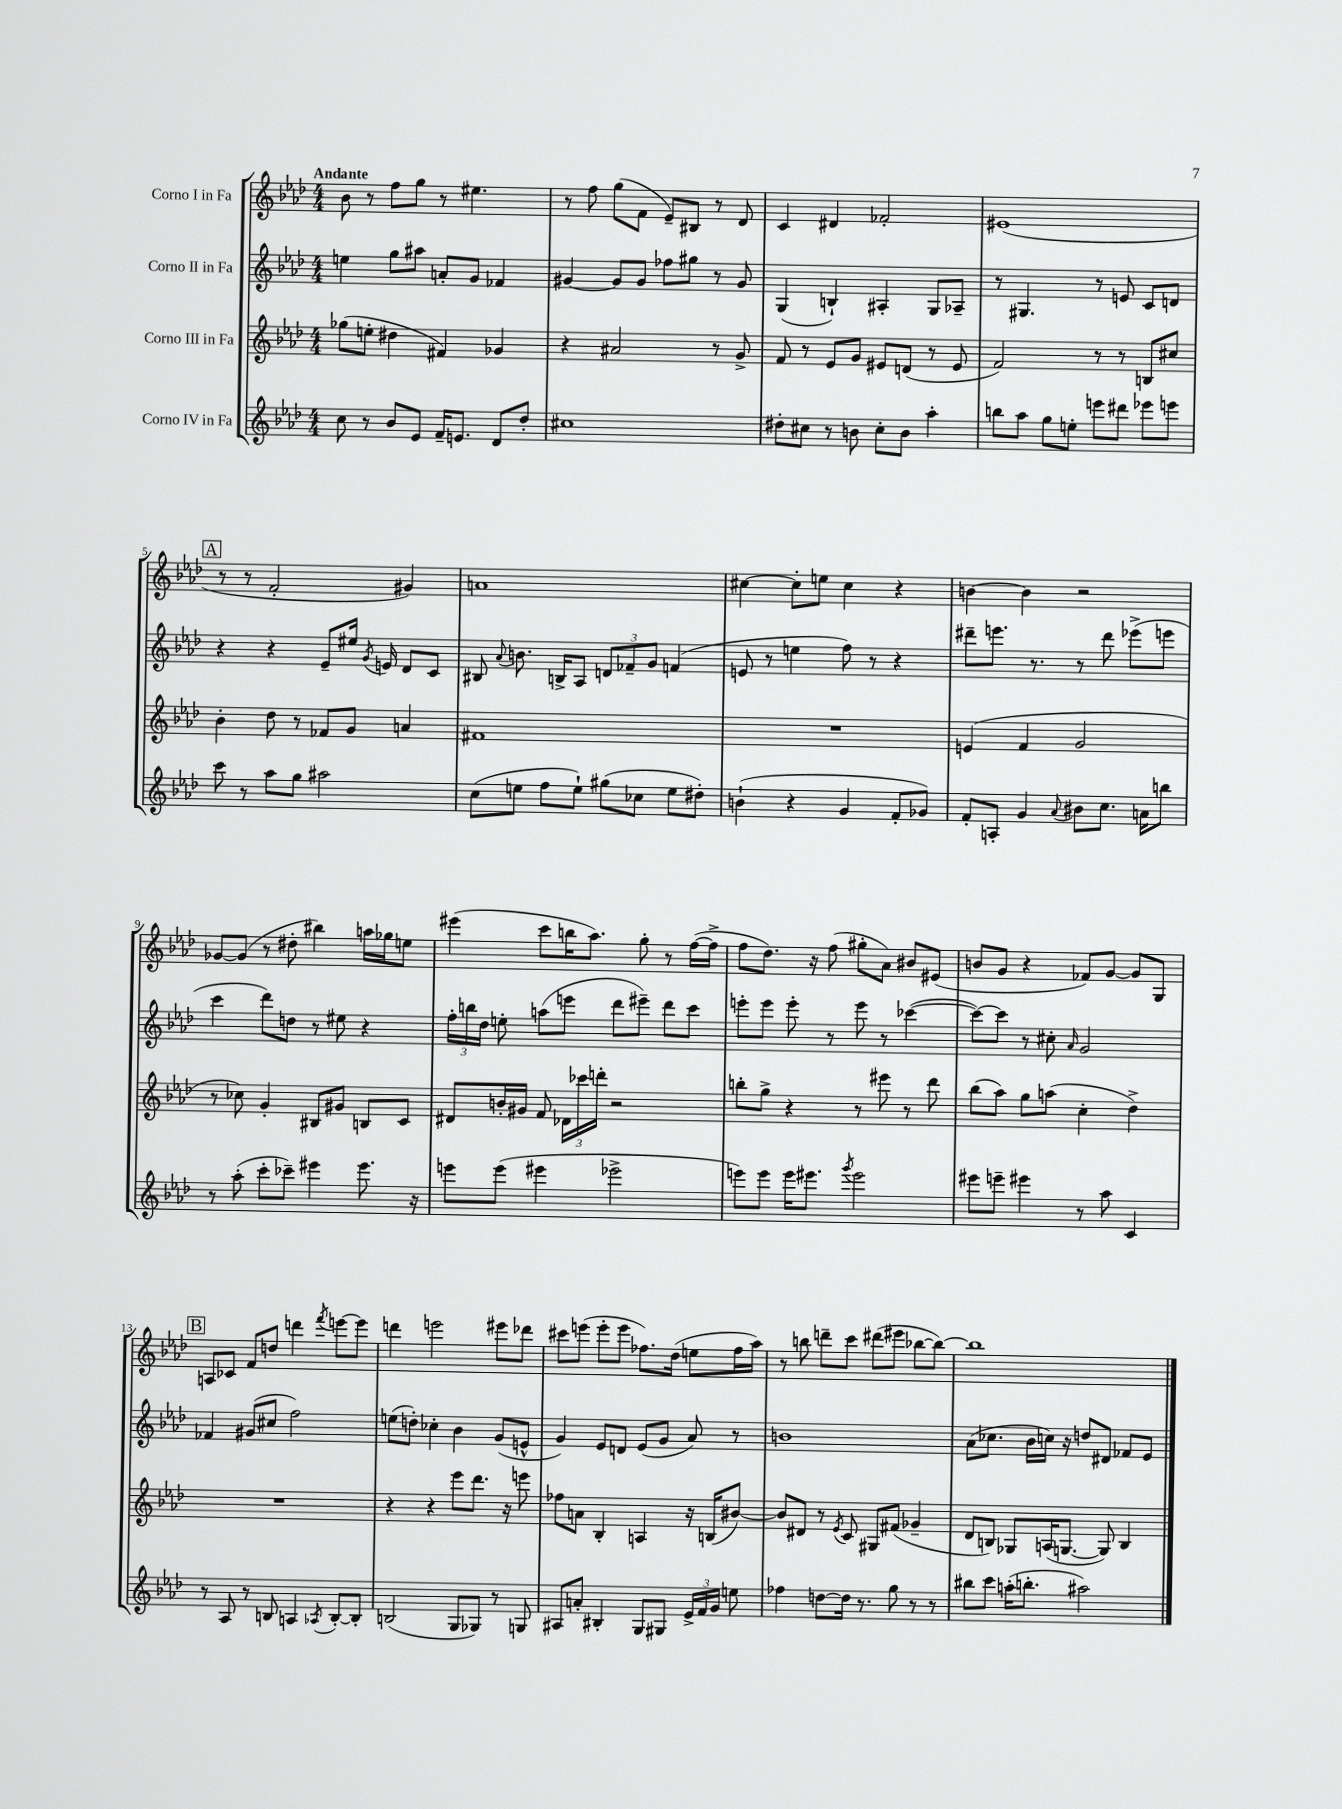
<<
\new StaffGroup <<
\new Staff = "s0" \with { instrumentName = "Corno I in Fa" } {
    \clef treble \key aes \major \numericTimeSignature \time 4/4 \tempo "Andante"
    \autoBeamOff bes'8 r8 f''8[ g''8] r8 eis''4. |
    r8 f''8 g''8[( f'8] ees'8[--) bis8] r8 des'8 |
    c'4 dis'4 fes'2-. |
    eis'1( |
    \mark \markup { \box "A" } r8 r8 f'2-. gis'4) |
    a'1 |
    cis''4~ cis''8[-. e''8] cis''4 r4 |
    b'4~ b'4 r2 |
    ges'8[~ ges'8]( r8 dis''8-. bis''4) a''16[ ges''16 e''8] |
    eis'''4( c'''8[ b''16 aes''8.]) g''8-. r8 f''16[~( f''16]-> |
    f''8[ des''8.]) r16 f''8( gis''8[-. aes'8]) bis'8[ eis'8]( |
    b'8[ g'8] r4 fes'8[) g'8]~ g'8[ g8] |
    \mark \markup { \box "B" } a8[ ces'8] f'8[ d''8] d'''4 \acciaccatura { f'''8 } e'''8[~ e'''8] |
    d'''4 e'''2 eis'''8[ des'''8] |
    cis'''8[ e'''8]( e'''8[-. e'''8] fes''8.[) des''16]( e''8[ fes''16 aes''16]) |
    r8 b''8 d'''8[-- c'''8] dis'''8[( eis'''8] bes''8[~ bes''8]~) |
    bes''1 \bar "|." |
}
\new Staff = "s1" \with { instrumentName = "Corno II in Fa" } {
    \clef treble \key aes \major \numericTimeSignature \time 4/4
    \autoBeamOff e''4 g''8[ ais''8] a'8[-. g'8] fes'4 |
    gis'4~ gis'8[ gis'8] fes''8[ gis''8] r8 gis'8 |
    g4( b4-!) ais4-. g8[ aes8]-- |
    r8 gis4. r8 e'8 c'8[ d'8] |
    \mark \markup { \box "A" } r4 r4 ees'8[-- eis''16] \acciaccatura { g'8 } e'16 des'8[ c'8] |
    bis8 \appoggiatura { aes'8 } b'8. b16[-> aes8] \tuplet 3/2 { d'8[ fes'8-- g'8] } f'4( |
    e'8 r8 e''4 f''8) r8 r4 |
    dis'''8[-- e'''8.] r8. r8 dis'''8 ees'''8[->( e'''8] |
    c'''4 des'''8[) d''8] r8 eis''8 r4 |
    \tuplet 3/2 { f''16[-. b''16 des''16] } e''8-. a''8[( e'''8] des'''8[ eis'''8]--) des'''8[ c'''8] |
    e'''8[-. e'''8] e'''8-. r8 e'''8 r8 ces'''4~( |
    ces'''8[~) ces'''8] r8 cis''8-. \grace { aes'16 } g'2 |
    \mark \markup { \box "B" } fes'4 gis'8[( cis''8] f''2) |
    e''8[( d''8]-.) ces''4-. bes'4 g'8[( e'8]-^ |
    g'4) ees'8[ d'8] ees'8[( g'8] aes'8) r8 |
    b'1 |
    aes'8[( ces''8.] bes'16[ c''16]) r16 d''8[ dis'8] fes'8[ ees'8] \bar "|." |
}
\new Staff = "s2" \with { instrumentName = "Corno III in Fa" } {
    \clef treble \key aes \major \numericTimeSignature \time 4/4
    \autoBeamOff ges''8[( e''8]-. dis''4 fis'4) ges'4 |
    r4 ais'2 r8 g'8-> |
    f'8 r8 ees'8[ g'8] eis'8[ d'8]( r8 eis'8 |
    f'2) r8 r8 b8[ cis''8] |
    \mark \markup { \box "A" } bes'4-. des''8 r8 fes'8[ g'8] a'4 |
    fis'1 |
    R1 |
    e'4( f'4 g'2 |
    r8 ces''8) g'4-. bis8[ gis'8] b8[ c'8] |
    dis'8[ b'16-. gis'16] f'8 \tuplet 3/2 { des'16[ ces'''16 d'''16]-. } r2 |
    b''8[-. g''8]-> r4 r8 eis'''8 r8 des'''8 |
    bes''8[( aes''8]) g''8[ a''8]( c''4-. des''4->) |
    \mark \markup { \box "B" } R1 |
    r4 r4 ees'''8[ des'''8.] r16 e'''8 |
    fes''8[ a'8] bes4-. a4 r16 b16[( bis'8]~) |
    bis'8[ dis'8] r8 \acciaccatura { ees'8 } c'8 gis8[ fis'8]( ges'4-- |
    des'8[ b8]) ges8[ a16( g8.]~ g8) b4 \bar "|." |
}
\new Staff = "s3" \with { instrumentName = "Corno IV in Fa" } {
    \clef treble \key aes \major \numericTimeSignature \time 4/4
    \autoBeamOff c''8 r8 bes'8[ ees'8] f'16[-- e'8.] des'8[ des''8]-. |
    cis''1 |
    dis''8[-. cis''8] r8 b'8 cis''8[-. b'8] aes''4-. |
    b''8[ aes''8] g''8[ e''8]-. e'''8[ dis'''8] ees'''8[ e'''8] |
    \mark \markup { \box "A" } c'''8 r8 aes''8[ g''8] ais''2 |
    c''8[( e''8] f''8[ e''8]-!) gis''8[( ces''8] e''8[ dis''8]-.) |
    b'4-!( r4 g'4 f'8[-. ges'8]) |
    f'8[-. a8]-. g'4 \appoggiatura { aes'8 } bis'8[ c''8.] a'16[ b''8] |
    r8 aes''8-.( c'''8[-. ces'''8]--) eis'''4 eis'''8. r16 |
    e'''8[ e'''8]( eis'''4 ees'''2-> |
    e'''8[) e'''8] e'''16[ eis'''8.] \acciaccatura { g'''8 } eis'''2 |
    eis'''8[ e'''8]-- eis'''4 r8 aes''8 c'4 |
    \mark \markup { \box "B" } r8 aes8 r8 b8 a4 \acciaccatura { aes8 } b8[~-. b8]-. |
    b2( g8[ ges8]) r8 g8 |
    ais8[ a'8]-. bis4-. g8[ gis8] \tuplet 3/2 { ees'16[-> f'16 g'16] } e''8 |
    fes''4 d''8[~ d''16] r8. g''8 r8 r8 |
    bis''8[ c'''8] a''16[-.( b''8.]-. ais''2) \bar "|." |
}
>>
>>
